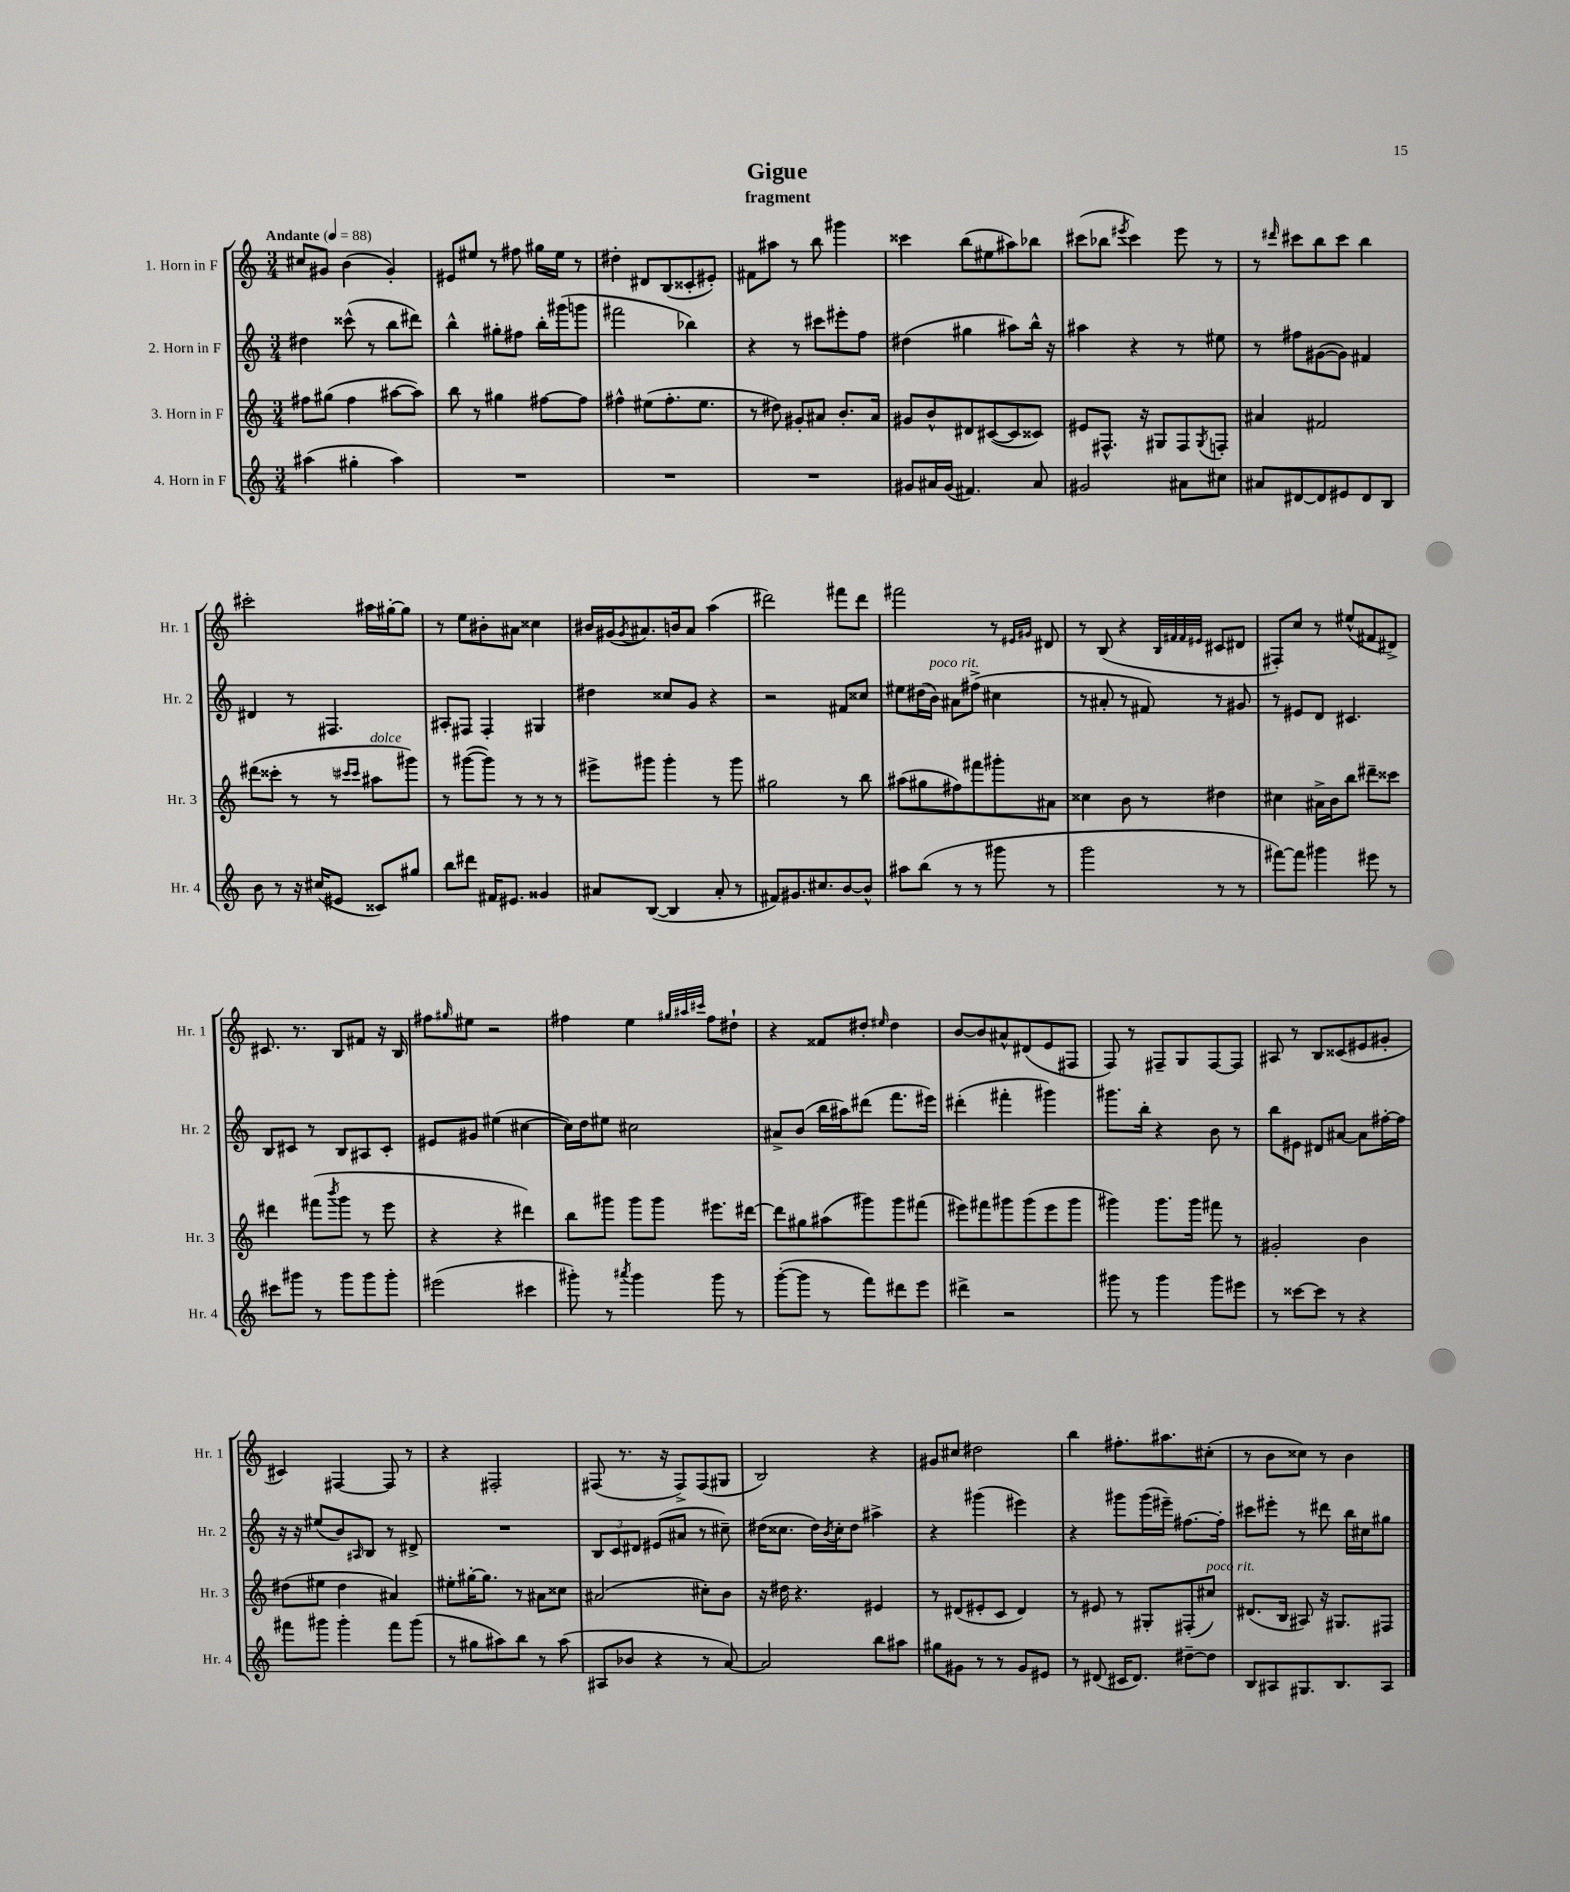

**kern	**kern	**kern	**kern
*staff4	*staff3	*staff2	*staff1
*clefG2	*clefG2	*clefG2	*clefG2
*k[]	*k[]	*k[]	*k[]
*M3/4	*M3/4	*M3/4	*M3/4
*MM88	*MM88	*MM88	*MM88
(4aa#	8ff#	4dd#	8cc#
.	(8gg#	.	8g#
4gg#'	4ff#	(8ccc##^^	(4b
.	.	8r	.
4aa#)	[8aa#	8bb	4g#')
.	8aa#])	8ddd#)	.
=	=	=	=
2.r	8bb	4bb^^	8e#
.	8r	.	8ee#
.	4gg#	8gg#'	8r
.	.	8ff#	8ff#
.	[8ff#	16bb'	16gg#
.	.	(16ggg#	16ee#
.	8ff#]	8ggg	8r
=	=	=	=
2.r	4ff#^^	2fff#	4dd#'
.	(8ee#	.	8d#
.	8.ff#'	.	(8B
.	.	4bb-)	8c##'
.	8.ee#	.	.
.	.	.	8e#')
=	=	=	=
2.r	8r	4r	8f#
.	8dd#)	.	8aa#
.	8g#'	8r	8r
.	8a#	8ccc#	8bb
.	8.b'	8eee#'	4ggg#
.	.	8ff	.
.	16a#	.	.
=	=	=	=
8g#	8g#	(4dd#	4ccc##
16a#	8b^^	.	.
(16g#	.	.	.
4.f#)	8d#	4gg#	(8bb
.	([8c#	.	8ee#
.	8c#]	8aa#)	8aa#)
8a#	8c##)	16bb^^	8bb-
.	.	16r	.
=	=	=	=
2g#	8e#	4aa#	(8ccc#
.	8.F#^^	.	8bb-
.	.	.	8qeee#
.	.	4r	4ccc#)
.	16r	.	.
.	8G#	.	.
8a#	8F#	8r	8eee#
.	8qG#	.	.
8cc#	8F'	8ee#	8r
=	=	=	=
8a#	4a#	8r	8r
.	.	.	16qqddd#
[8d#	.	8ff#	8ccc#
8d#]	2f#	([8g#	8bb
8e#	.	8g#])	8ccc#
8d#	.	4f#	4bb
8B	.	.	.
=	=	=	=
8b	(8ddd#	4d#	2ccc#'
8r	8ccc##'	.	.
16r	8r	8r	.
(16cc#	.	.	.
8e#	8r	4.F#	.
.	16qqccc#	.	.
.	16qqccc#	.	.
8c##)	8aa#	.	16aa#
.	.	.	[16gg#'
8gg#	8ggg#)	.	8gg#]
=	=	=	=
8bb	8r	8A#'	8r
8ddd#	([8ggg#	8F#	8ee
16f#	8ggg#])	4F#'	8b#'
8.e#	.	.	.
.	8r	.	8a#
4g##	8r	4G#	4cc##
.	8r	.	.
=	=	=	=
8a#	8eee#^	4dd#	16b#
.	.	.	(16g#
.	.	.	8qg#
([8B	8ggg#	.	8.a#)
4B]	4ggg#'	8cc##	.
.	.	.	16b
.	.	8g	8a#
8a#'	8r	4r	(4aa
8r	8ggg#	.	.
=	=	=	=
8f#)	2gg#	2r	2ddd#)
8.g#	.	.	.
8.cc#	.	.	.
[8b	8r	8f#	8fff#
8b^^]	8bb	8cc##	8ddd#
=	=	=	=
8aa#	(8aa#	8ee#	2fff#
(8bb	8gg#	(16dd#	.
.	.	16b)	.
8r	8ff#)	8a#	.
8r	8fff#	(8ff#^	.
8ggg#	8ggg#'	4cc#	8r
.	.	.	16qqe#
.	.	.	16qqg#
8r	8a#	.	8d#
=	=	=	=
2ggg	4cc##	8r	8r
.	.	8a#'	(8B
.	8b	8r	4r
.	8r	8f#)	.
.	.	.	32qqB
.	.	.	32qqf#
.	.	.	32qqf#
.	.	.	32qqe#
8r	4dd#	8r	8c#
8r	.	8g#	8d#
=	=	=	=
[8fff#)	4cc#	8r	8F#')
8fff#]	.	8e#	8cc
4ggg#	16a#^	8d	8r
.	16b	.	.
.	8bb	4.c#	(8ee#^^
8eee#	8ddd#~	.	8f#
8r	8ccc##	.	8d#^)
=	=	=	=
8ccc#	4ddd#	8B	8.c#
8ggg#	.	8c#	.
.	.	.	8.r
8r	(8fff#	8r	.
.	8qbbb	.	.
8ggg#	8ggg	8B	8B
8ggg#	8r	8A#	8f#
8ggg#'	8eee	8c#'	16r
.	.	.	16B
=	=	=	=
(2eee#	4r	8e#	8ff#
.	.	.	16qqgg#
.	.	8g#	8ee#
.	4r	(4ee#	2r
4ccc#	4ddd#)	[4cc#	.
=	=	=	=
8ggg#')	8bb	16cc#])	4ff#
.	.	16dd	.
8r	8ggg#	8ee#	.
8qaaa#	.	.	.
4ggg#	8ggg#	2cc#	4ee
.	8ggg#	.	.
.	.	.	32qqgg#
.	.	.	32qqaa#
.	.	.	32qqccc#
8ggg#	8.eee#	.	8ff#
8r	.	.	8dd#`
.	[16ddd#	.	.
=	=	=	=
([8ggg'	8ddd#]	8a#^	4r
8ggg]	8gg#	(8b	.
8r	(8aa#	16bb	8f##
.	.	16aa#)	.
8fff)	8ggg#)	(8ddd#	8dd#'
.	.	.	16qqee#
8ddd#	8ggg#	8.fff	4dd#
8eee	(8fff#	.	.
.	.	16eee#)	.
=	=	=	=
4ddd#^	8eee#)	(4ddd#'	[8b
.	8fff#	.	8b]
2r	8ggg#	4fff#'	8a#^^
.	(8ggg#	.	(8d#
.	8eee#	4ggg#)	8e
.	8ggg#	.	8F#
=	=	=	=
8ggg#	4ggg#)	8.ggg#	8F)
8r	.	.	8r
.	.	16bb'	.
4ggg#	8.ggg#	4r	8F#~
.	.	.	8G
.	16ggg#	.	.
8ggg#	8fff#	8b	[8F#
8eee#	8r	8r	8F#]
=	=	=	=
8r	2g#'	8bb	8A#
[8ccc##	.	8e#	8r
8ccc##]	.	8d#	8B
8r	.	[8a#	(8c##
4r	4b	8a#]	8e#
.	.	[16ff#'	8g#'
.	.	16ff#]	.
=	=	=	=
8fff#	(8dd#	16r	4c#)
.	.	16r	.
8ggg#	8ee#	(8ee#	.
4ggg#'	4dd#	8b)	[4F#
.	.	16qqA#	.
.	.	8B	.
8fff#	4a#)	8r	8F#]
(8ggg#	.	8d#^	8r
=	=	=	=
8r	8ee#'	2.r	4r
8gg#	[16gg#'	.	.
.	8.gg#]	.	.
8aa#)	.	.	2F#'
8bb	8r	.	.
8r	8a#	.	.
(8aa#	8cc##	.	.
=	=	=	=
8A#	(2a#	12B	(8F#
.	.	12c	.
8b-	.	.	8.r
.	.	12d#	.
4r	.	(8e#	.
.	.	.	16r
.	.	8a#	8F#^)
8r	8cc#')	8r	(8F#
[8a)	8b	8cc#~)	8G#
=	=	=	=
2a]	16r	(16dd#	2B)
.	16dd#	8.cc##	.
.	4.r	.	.
.	.	16dd#)	.
.	.	8qb	.
.	.	16cc##'	.
.	.	8dd#	.
8bb	4e#	4aa#^	4r
8aa#	.	.	.
=	=	=	=
8gg#	8r	4r	8g#
8g#	(8d#	.	8cc#
8r	8e#'	(4ggg#	2dd#
8r	8c	.	.
8g#	4d#)	4eee#)	.
8e#	.	.	.
=	=	=	=
8r	8r	4r	4bb
(8d#	8e#	.	.
16c#	8r	8ggg#	8.ff#'
8.d#)	.	.	.
.	8G#'	(16ggg#	.
.	.	16eee#~)	8.aa#
[8dd#~	(8F#'	[8.ff#	.
8dd#]	8cc#)	.	(8cc#'
.	.	16ff#']	.
=	=	=	=
8B	(8.d#	8ccc#	8r
8A#	.	8eee#'	8b
.	16B	.	.
8.G#	8A#)	8r	8cc##)
.	16r	8ddd#	8r
8.B	8.G#	.	.
.	.	16bb	4b
.	.	16cc#	.
8A#	8F#	8gg#	.
==	==	==	==
*-	*-	*-	*-
